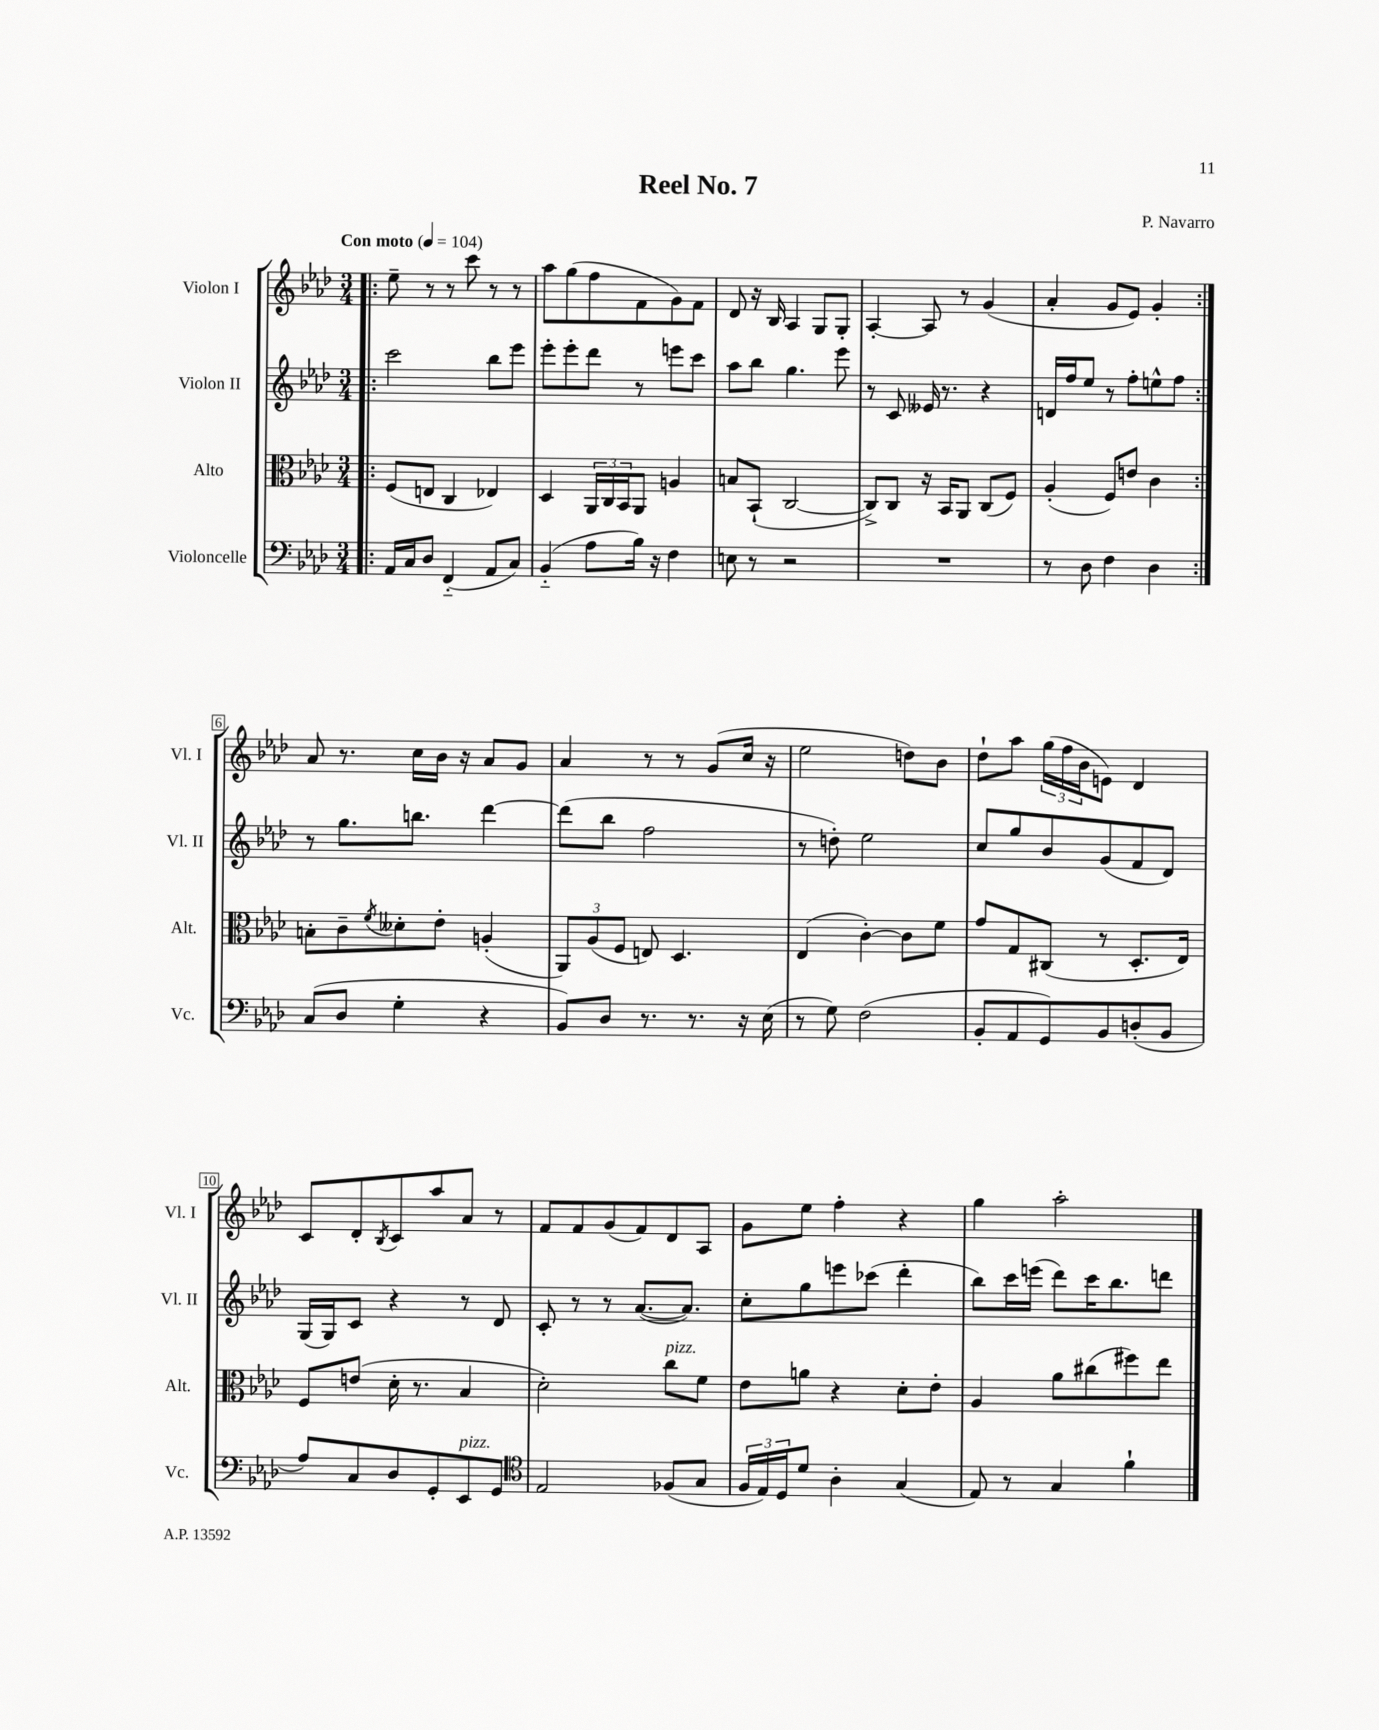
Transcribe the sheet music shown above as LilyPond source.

\header { title = "Reel No. 7" composer = "P. Navarro" }
<<
\new StaffGroup <<
\new Staff = "s0" \with { instrumentName = "Violon I" shortInstrumentName = "Vl. I" } {
    \clef treble \key aes \major \numericTimeSignature \time 3/4 \tempo "Con moto" 4 = 104
    \repeat volta 2 { \bar ".|:" ees''8-- r8 r8 c'''8 r8 r8 |
    aes''8 g''8( f''8 f'8 g'8) f'8 |
    des'8 r16 bes16 aes4 g8 g8-. |
    aes4~-. aes8 r8 g'4( |
    aes'4-. g'8 ees'8) g'4-. | }
    aes'8 r8. c''16 bes'16 r16 aes'8 g'8 |
    aes'4 r8 r8 g'8( c''16 r16 |
    ees''2 d''8) bes'8 |
    des''8-! aes''8 \tuplet 3/2 { g''16( f''16 bes'16 } e'8) des'4 |
    c'8 des'8-. \acciaccatura { bes8 } c'8 aes''8 aes'8 r8 |
    f'8 f'8 g'8( f'8) des'8 aes8 |
    g'8 ees''8 f''4-. r4 |
    g''4 aes''2-. \bar "|." |
}
\new Staff = "s1" \with { instrumentName = "Violon II" shortInstrumentName = "Vl. II" } {
    \clef treble \key aes \major \numericTimeSignature \time 3/4
    \repeat volta 2 { \bar ".|:" c'''2 bes''8 ees'''8 |
    ees'''8-. ees'''8-. des'''8 r8 e'''8 c'''8 |
    aes''8 bes''8 g''4. ees'''8 |
    r8 c'8 eeses'16 r8. r4 |
    d'16 f''16 ees''8 r8 f''8-. e''8-^ f''8 | }
    r8 g''8. b''8. des'''4~ |
    des'''8( bes''8 f''2 |
    r8 d''8-.) ees''2 |
    c''8 g''8 bes'8 g'8( f'8 des'8) |
    g16( g16) c'8 r4 r8 des'8 |
    c'8-. r8 r8 aes'8.~( aes'8.) |
    c''8-. g''8 e'''8 ces'''8( des'''4-. |
    bes''8) c'''16 e'''16( des'''8) c'''16 bes''8. d'''8 \bar "|." |
}
\new Staff = "s2" \with { instrumentName = "Alto" shortInstrumentName = "Alt." } {
    \clef alto \key aes \major \numericTimeSignature \time 3/4
    \repeat volta 2 { \bar ".|:" f8( e8 c4 ees4) |
    des4 \tuplet 3/2 { aes,16 c16 bes,16 } aes,8 a4 |
    b8 bes,8-!( c2~ |
    c8->) c8 r16 bes,16 aes,8 c8( f8) |
    aes4-.( f8) e'8 c'4 | }
    b8-. c'8-- \acciaccatura { f'8 } deses'8-. ees'8-. a4-.( |
    \tuplet 3/2 { aes,8) aes8( f8 } e8) des4. |
    ees4( c'4~-.) c'8 f'8 |
    g'8 g8 cis8( r8 des8.-. ees16) |
    f8 e'8( des'16-. r8. bes4 |
    des'2-.) c''8^\markup { \italic "pizz." } f'8 |
    ees'8 a'8 r4 des'8-. ees'8-. |
    aes4 aes'8 cis''8( fis''8) ees''8 \bar "|." |
}
\new Staff = "s3" \with { instrumentName = "Violoncelle" shortInstrumentName = "Vc." } {
    \clef bass \key aes \major \numericTimeSignature \time 3/4
    \repeat volta 2 { \bar ".|:" aes,16 c16 des8 f,4-_( aes,8 c8) |
    bes,4-_( aes8 bes16) r16 f4 |
    e8 r8 r2 |
    R2. |
    r8 des8 f4 des4 | }
    c8( des8 g4-. r4 |
    bes,8) des8 r8. r8. r16 ees16( |
    r8 g8) f2( |
    bes,8-. aes,8 g,8) bes,8 d8-.( bes,8 |
    aes8) c8 des8 g,8-. ees,8^\markup { \italic "pizz." } g,8 |
    \clef tenor ees2 fes8( g8 |
    \tuplet 3/2 { f16 ees16) des16 } des'8 aes4-. g4( |
    ees8) r8 g4 f'4-! \bar "|." |
}
>>
>>
\layout { \context { \Score \override BarNumber.stencil = #(make-stencil-boxer 0.1 0.3 ly:text-interface::print) } }
